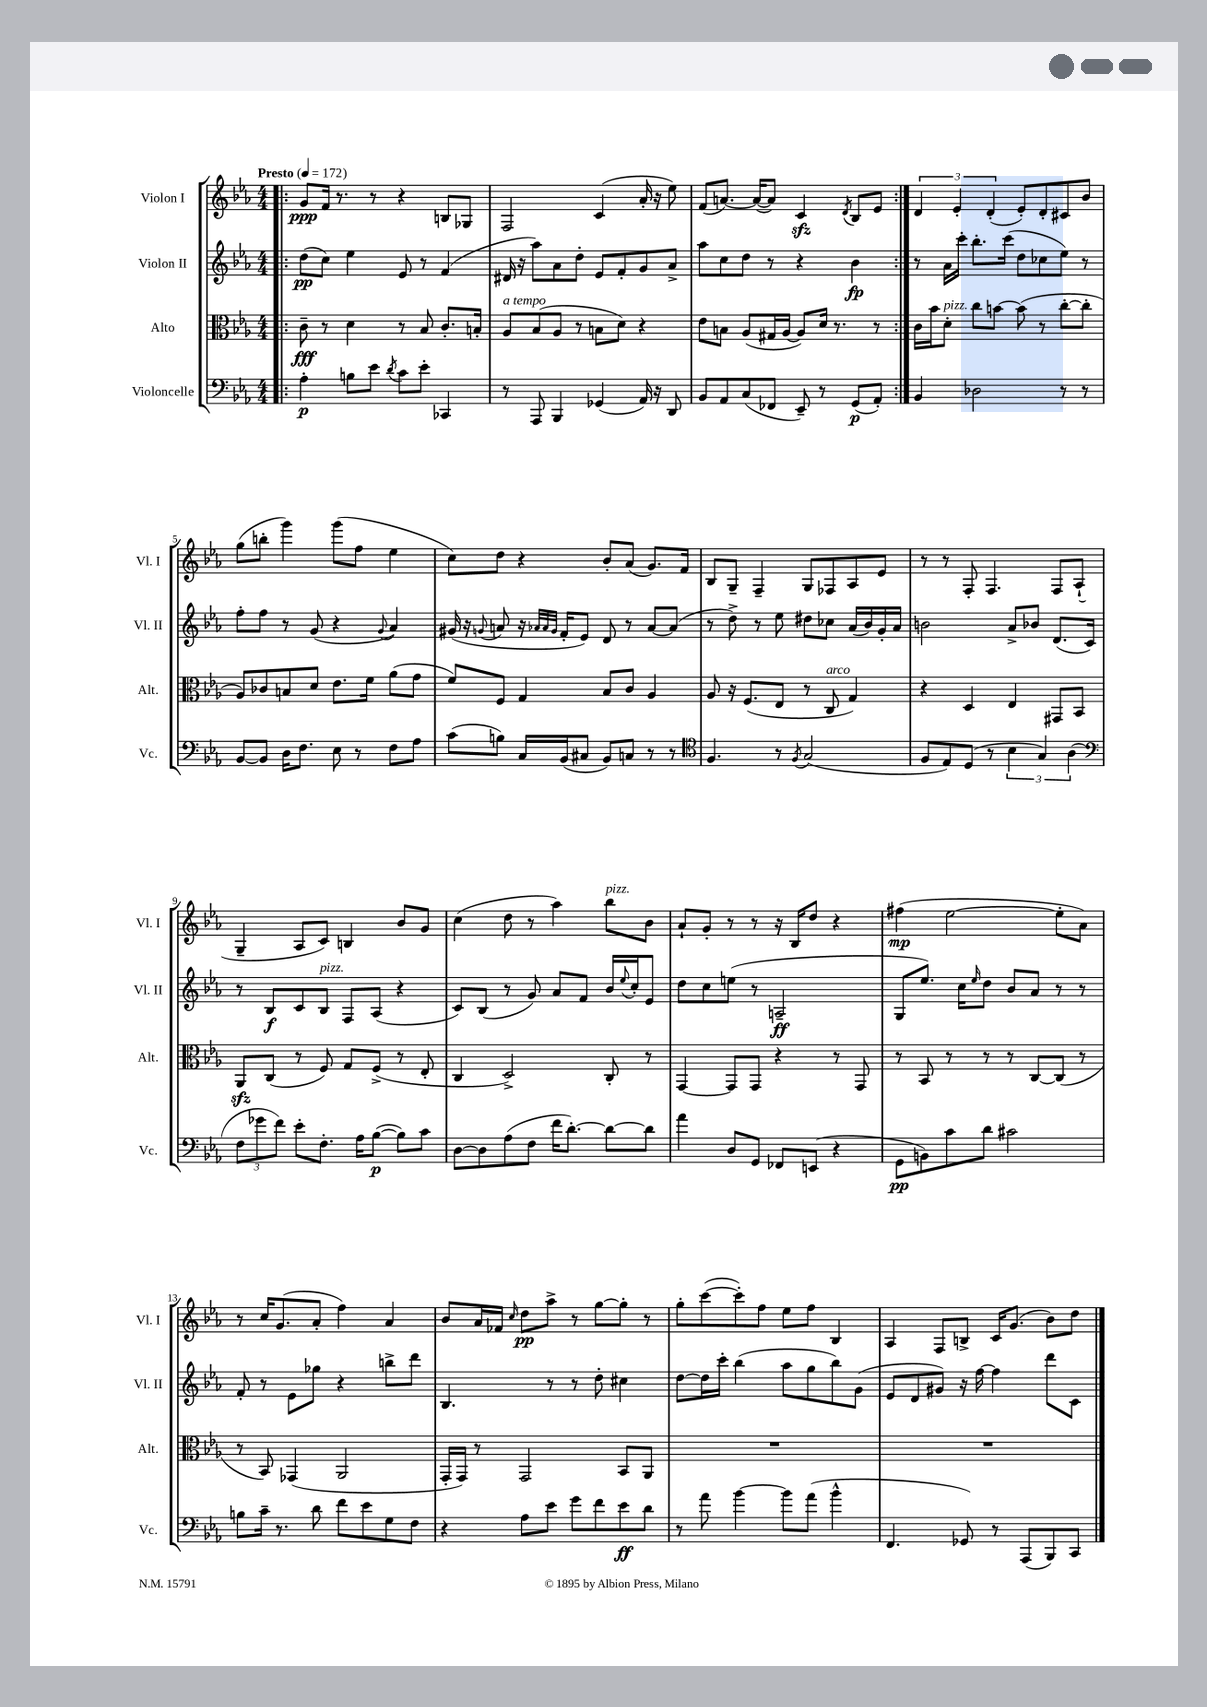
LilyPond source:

<<
\new StaffGroup <<
\new Staff = "s0" \with { instrumentName = "Violon I" shortInstrumentName = "Vl. I" } {
    \clef treble \key ees \major \numericTimeSignature \time 4/4 \tempo "Presto" 4 = 172
    \repeat volta 2 { \bar ".|:" g'8\ppp f'16 r8. r8 r4 b8 ges8 |
    f2 c'4( aes'16-. r16 ees''8) |
    f'8( a'8.~) a'16~( a'8) c'4\sfz \acciaccatura { d'8 } bes8 ees'8 | }
    \tuplet 3/2 { d'4 ees'4-. d'4-.( } ees'8-.) d'8-. cis'8 bes'8 |
    g''8( b''8-. g'''4) g'''8( f''8 ees''4 |
    c''8) d''8 r4 bes'8-. aes'8( g'8.) f'16 |
    bes8 g8-- f4-- g8 fes8 aes8 ees'8 |
    r8 r8 f8-. f4. f8 aes8-!( |
    g4-- aes8 c'8) b4 bes'8 g'8 |
    c''4( d''8 r8 aes''4) bes''8^\markup { \italic "pizz." } bes'8 |
    aes'8-! g'8-. r8 r8 r16 bes16 d''8 r4 |
    fis''4\mp( ees''2~ ees''8-. aes'8) |
    r8 c''16 g'8.( aes'8-. f''4) aes'4 |
    bes'8 aes'16 fes'16 \grace { c''16 } d''8\pp aes''8-> r8 g''8~ g''8-. r8 |
    g''8-. c'''8~( c'''8-.) f''8 ees''8 f''8 bes4 |
    aes4 f8 b8-> c'16 g'8.( bes'8) d''8 \bar "|." |
}
\new Staff = "s1" \with { instrumentName = "Violon II" shortInstrumentName = "Vl. II" } {
    \clef treble \key ees \major \numericTimeSignature \time 4/4
    \repeat volta 2 { \bar ".|:" d''8\pp( c''8) ees''4 ees'8 r8 f'4( |
    dis'16 r16 aes''8) aes'8 d''8-. ees'8 f'8-. g'8 aes'8-> |
    aes''8 c''8 d''8 r8 r4 bes'4\fp | }
    r8 aes'16 c'''16-. bes''8.-. c'''16( d''8 ces''8 ees''8) r8 |
    f''8-. f''8 r8 g'8( r4 \appoggiatura { g'8 } aes'4) |
    gis'16( r16 \appoggiatura { g'8 } a'8 r16 \grace { aes'32 aes'32 g'32 } f'16-. ees'8) d'8 r8 aes'8~ aes'8( |
    r8 d''8->) r8 ees''8 dis''8 ces''8 aes'16( bes'16) g'16-. aes'16 |
    b'2 aes'8-> bes'8 d'8.( c'16) |
    r8 bes8\f c'8 bes8^\markup { \italic "pizz." } f8 aes8( r4 |
    c'8) bes8( r8 g'8) aes'8 f'8 bes'16 \appoggiatura { ees''8 } c''16-. ees'8 |
    d''8 c''8 e''8( r8 a2--\ff |
    g8 ees''8.) c''16 \grace { ees''16 } d''8 bes'8 aes'8 r8 r8 |
    f'8-. r8 ees'8 ges''8 r4 b''8-> d'''8 |
    bes4. r8 r8 d''8-. cis''4 |
    d''8~ d''16 c'''16-. bes''4( aes''8 g''8 bes''8) g'8( |
    ees'8 d'8 gis'8) r16 f''16~ f''4 d'''8 c'8 \bar "|." |
}
\new Staff = "s2" \with { instrumentName = "Alto" shortInstrumentName = "Alt." } {
    \clef alto \key ees \major \numericTimeSignature \time 4/4
    \repeat volta 2 { \bar ".|:" c'8--\fff r8 d'4 r8 bes8 c'8.-. b16-. |
    aes8^\markup { \italic "a tempo" } bes8( aes8 r8 b8 d'8) r4 |
    ees'8 b8 aes8( gis16 aes16~ aes8) d'16 r8. r8 | }
    c'16 bes'16 d'8-.^\markup { \italic "pizz." } c''8 b'8~ b'8( r8 c''8~-. c''8-. |
    aes8) ces'8 b8 d'8 ees'8. f'16 aes'8( g'8 |
    f'8) f8 g4 bes8 c'8 aes4 |
    aes8 r16 f8.( ees8 r8 c8^\markup { \italic "arco" } g4) |
    r4 d4 ees4 gis,8 bes,8 |
    aes,8\sfz c8( r8 f8) g8 f8->( r8 ees8-. |
    c4 d2->) c8-. r8 |
    g,4~ g,8 g,8 r4 r8 g,8 |
    r8 bes,8 r8 r8 r8 c8~ c8( r8 |
    r8 bes,8) ges,4( aes,2 |
    g,16-. g,16) r8 g,2 bes,8 aes,8 |
    R1 |
    R1 \bar "|." |
}
\new Staff = "s3" \with { instrumentName = "Violoncelle" shortInstrumentName = "Vc." } {
    \clef bass \key ees \major \numericTimeSignature \time 4/4
    \repeat volta 2 { \bar ".|:" aes4-.\p b8 ees'8 \acciaccatura { d'8 } c'8 ees'8-. ces,4 |
    r8 aes,,8 bes,,4 ges,4( aes,16) r16 d,8 |
    bes,8 aes,8 c8( fes,8 ees,8--) r8 g,8\p( aes,8-.) | }
    bes,4 des2 r8 r8 |
    bes,8~ bes,8 d16 f8. ees8 r8 f8 aes8 |
    c'8( b8) c16 bes,16( cis8 bes,8) c8 r8 r8 |
    \clef tenor f4. r8 \acciaccatura { f8 } g2( |
    f8 ees8) d8( r8 \tuplet 3/2 { bes4 g4) aes4( } |
    \clef bass \tuplet 3/2 { f8 ges'8 f'8) } ees'8-. f8.-. aes16 bes8~\p( bes8) c'8 |
    d8~ d8 aes8( f8 f'16 d'8.~-.) d'8~ d'8 |
    aes'4 d8 g,8 fes,8 e,8( r4 |
    g,8\pp b,8) c'8 d'8 cis'2 |
    b8 c'16-- r8. d'8 f'8 ees'8 g8 f8 |
    r4 aes8 ees'8 g'8 f'8 ees'8\ff d'8 |
    r8 aes'8 bes'4~ bes'8 aes'8( bes'4-^ |
    f,4. ges,8) r8 aes,,8( bes,,8) c,8 \bar "|." |
}
>>
>>
